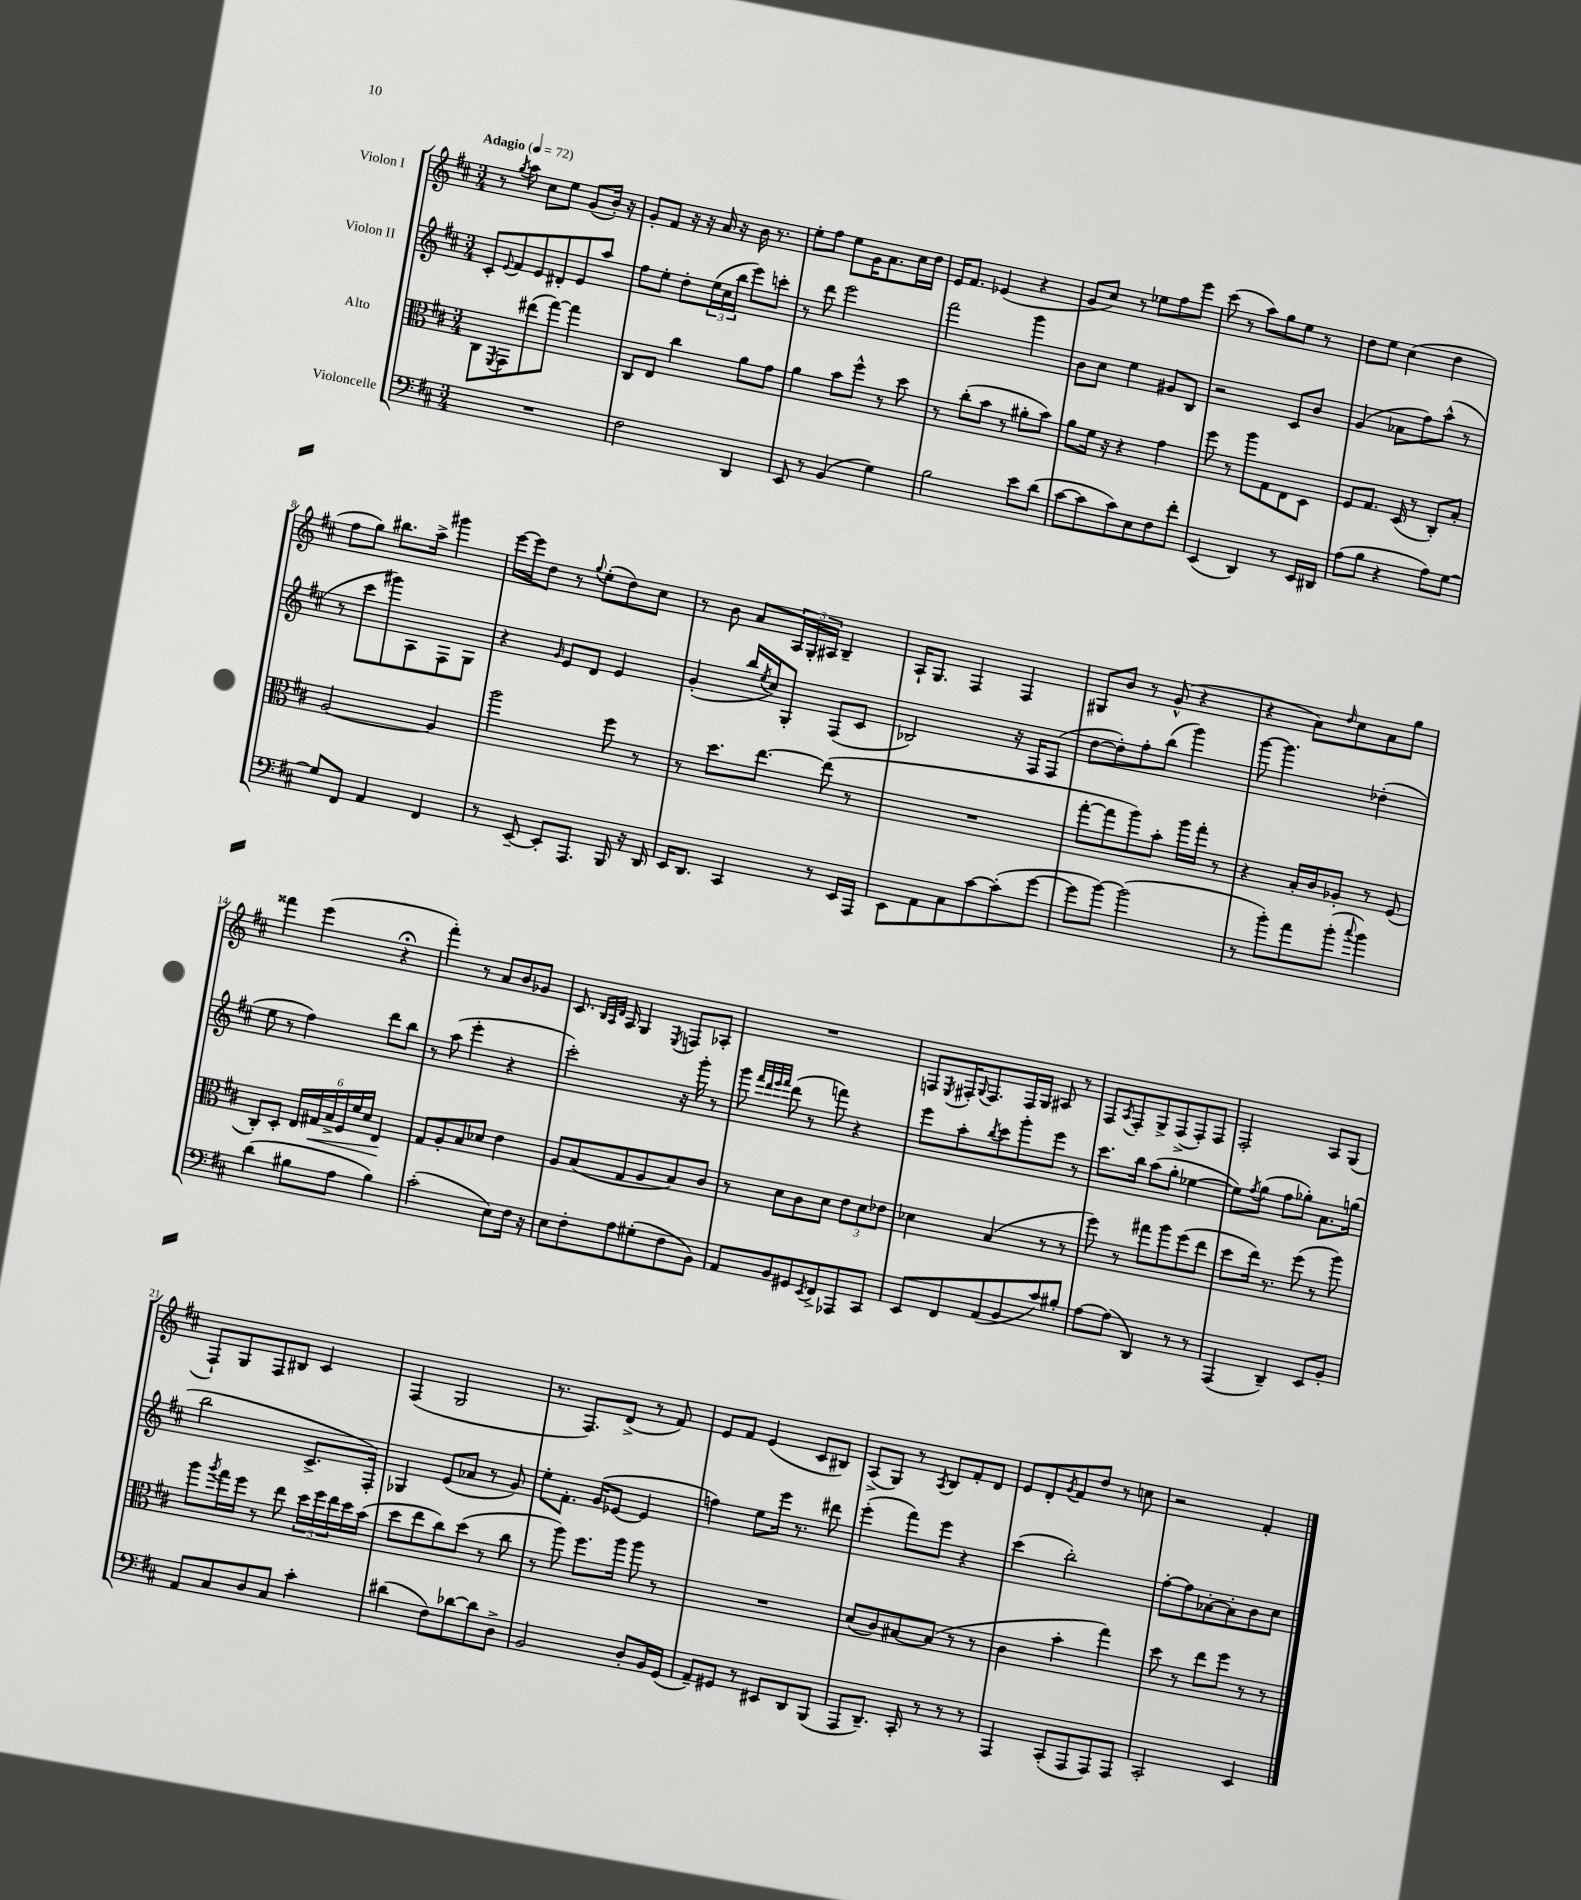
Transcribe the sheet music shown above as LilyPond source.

<<
\new StaffGroup <<
\new Staff = "s0" \with { instrumentName = "Violon I" } {
    \clef treble \key d \major \numericTimeSignature \time 3/4 \tempo "Adagio" 4 = 72
    r8 \acciaccatura { g''8 } a''8 cis''8 e''8 g'8( b'16-.) r16 |
    g'8-. fis'8 r16 r16 a'16 r16 b'16 r8. |
    e''8-. fis''8 e''8 g'16 a'8. cis''16 d''16 |
    e'16 fis'8. ees'4( r4 |
    g'8 cis''8) r8 ees''8 fis''8 e'''8 |
    cis'''8( r8 a''8) g''8 e''8 r8 |
    d''8 e''8 cis''4( d''4 |
    fis''8 g''8) bis''8. a''16-> gis'''4 |
    e'''16~ e'''16 d''8 r8 \appoggiatura { g''8 } e''8-.( d''8) cis''8 |
    r8 b'8 a'8 \tuplet 3/2 { a16 g16-. ais16 } b4-- |
    a16-! g8. fis4 fis4 |
    gis8 b'8 r8 g'8-^( r4 |
    r4 a'8) \grace { d''16 } cis''8 a'8 g''8 |
    fisis'''4 e'''4( r4\fermata |
    fis'''4-.) r8 a'8 b'8 ges'8 |
    cis'8. \grace { b32 a32 d'32 } a16 g4 \acciaccatura { e8 } f8 aes8-. |
    R2. |
    f8 \acciaccatura { e8 } fis16-. \appoggiatura { g8 } fis8. fis16 g16 ais8 r8 |
    fis8 \acciaccatura { a8 } fis8-. g8-> fis8->( fis8-.) fis8 |
    fis2-. a8 g8( |
    fis8-!) g8 fis8 bis8 cis'4 |
    fis4( g2 |
    r8. fis8.) d'8->( r8 fis'8) |
    e'8 fis'8 e'4( cis'8 bis8) |
    a8->( g8) r8 \acciaccatura { a8 } b8 fis'8-. d'8 |
    e'8 d'8-. \acciaccatura { g'8 } fis'8 d''8 r8 c''8 |
    r2 fis'4-. \bar "|." |
}
\new Staff = "s1" \with { instrumentName = "Violon II" } {
    \clef treble \key d \major \numericTimeSignature \time 3/4
    cis'8-. \appoggiatura { e'8 } fis'8 e'8 dis'8-. e'8 a''8 |
    fis''8 e''8-. d''8-. \tuplet 3/2 { e''16( cis''16 b''16 } e'''8) c'''8-. |
    r8 d'''8 e'''2 |
    fis'''2 g'''4 |
    b'8 cis''8 e''4 gis'8 b8 |
    r2 cis'8 b'8 |
    g'4( aes'8 fis''8) a''8-^( r8 |
    r8 cis'''8 gis'''8) a8 fis8 g8 |
    r4 \grace { g'16 } e'8 d'8 e'4 |
    g'4-.( b''16 \acciaccatura { e''8 } cis''16) g8-. fis8( cis'8 |
    bes2) r16 fis16 fis8( |
    d''8~ d''8-.) fis''8-. b''8( g'''4) |
    g'''8~ g'''4. des''4-.( |
    e''8 r8 fis''4) d'''8 b''8 |
    r8 a''8( e'''4-. r4 |
    cis'''2-.) r16 g'''16-. r8 |
    g'''8 \grace { fis'''32 d'''32 e'''32 fis'''32 } d'''8( r8 f'''8) r4 |
    e'''8 a''8-. \acciaccatura { b''8 } cis'''8 g'''8-. e'''8 r8 |
    cis'''8. b''16 a''8( g''8-. ees''4~ |
    ees''8) \acciaccatura { fis''8 } g''8( fis''8 ges''8-.) a'8. g''16( |
    b''2 cis'8.-> fis16-.) |
    ges4 e'8( aes'8 r8 g'8) |
    e''8-. fis'8.-. g'16( ees'8~ ees'4 |
    f''4) e''8 e'''16 r8. dis'''8 |
    e'''4-.( fis'''8) e'''8 r4 |
    cis'''4( b''2-.) |
    fis''8~-. fis''8 aes'8~-. aes'8-. b'8 cis''8 \bar "|." |
}
\new Staff = "s2" \with { instrumentName = "Alto" } {
    \clef alto \key d \major \numericTimeSignature \time 3/4
    cis8 \acciaccatura { fis,8 } g,8 eis''8( g''8~) g''4 |
    cis8 e8 cis''4 a'8 g'8 |
    a'4 b'8 fis''8-^ r8 d''8 |
    r8 cis''8-.( b'8 r8 ais'8-. b'8) |
    a'8 fis'16 r16 r4 g'4 |
    fis''8 r8 a''8 g8 e8 d8 |
    fis8 g8. d16( r8 cis8-.) b8-. |
    a2~ a4 |
    a''2 fis''8 r8 |
    r8 d''8. e''8.~ e''8( r8 |
    R2. |
    g''8~-. g''8 a''8) b'8-. a''16 g''16-. r8 |
    r4 b16-. cis'16 aes8-. r8 fis8( |
    cis8-.) d8-. \tuplet 6/4 { e16 gis16\< b16-> fis16 fis'16 d'16 } e4\! |
    g8 a8-. b8 des'8 e'4 |
    a8 b8( g8 a8 b8) cis'8 |
    r8 d'8 cis'8 d'8 \tuplet 3/2 { e'8 d'8 ees'8 } |
    des'4 b4( r8 r8 |
    fis''8) r8 gis''8 a''8 fis''8( e''8 |
    d''8 e''16) r8. fis''8( r8 a''8) |
    a''8 \acciaccatura { a''8 } g''16 fis''16 r8 e''8 \tuplet 3/2 { d''16 fis''16 e''16 } d''16 b'16( |
    d''8 e''8 cis''8) d''8( r8 cis''8 |
    r8 a''8) fis''8. a''16 a''8 r8 |
    R2. |
    d'8( cis'8) bis8~ bis8( r8 r8 |
    cis'4 b'4-. g''4) |
    d''8 r8 e''8 fis''8 r8 r8 \bar "|." |
}
\new Staff = "s3" \with { instrumentName = "Violoncelle" } {
    \clef bass \key d \major \numericTimeSignature \time 3/4
    R2. |
    fis2 d,4 |
    e,8 r8 b,4( g4) |
    b2 e'8 d'8( |
    cis'8~ cis'8 cis'8) e8 fis8 fis'8-. |
    e,4( d,4) r8 e,16 dis,16 |
    a8( b8 r4 a8) g8~ |
    g8 fis,8 a,4 fis,4 |
    r8 e,8~-- e,8-. a,,8. b,,16 r16 d,16 |
    e,16 d,8. cis,4 r8 e,16 a,,16 |
    e,8 a,8 cis8 cis'8~ cis'8-.( g'8~ |
    g'8 b'8~) b'2( |
    r8 b'8-.) a'8 b'8-.( \appoggiatura { cis''8 } b'4) |
    d'4( bis8 a8 bis4) |
    cis'2-.( e8) fis16 r16 |
    e8 fis8-. a8 gis8-.( fis8 b,8) |
    a,8 b,8 gis,8 \acciaccatura { e,8 } fis,8-> aes,,8 cis,8 |
    e,8 fis,8 a,8( b,8 cis'8) bis8-. |
    a8~ a8( d,4) r8 r8 |
    a,,4( d,4--) e,8 b,8-. |
    a,8 cis8 d8 cis8 cis'4-. |
    dis'4( fis8) des'8~ des'8 d8-> |
    b,2 d8-. b,16 g,16( |
    a,8--) gis,8 r8 eis,8 d,8 b,,8( |
    a,,8 d,8.--) cis,16-. r8 r8 r8 |
    a,,4 cis,8-.( a,,8 a,,8) a,,8 |
    cis,2-. e,4 \bar "|." |
}
>>
>>
